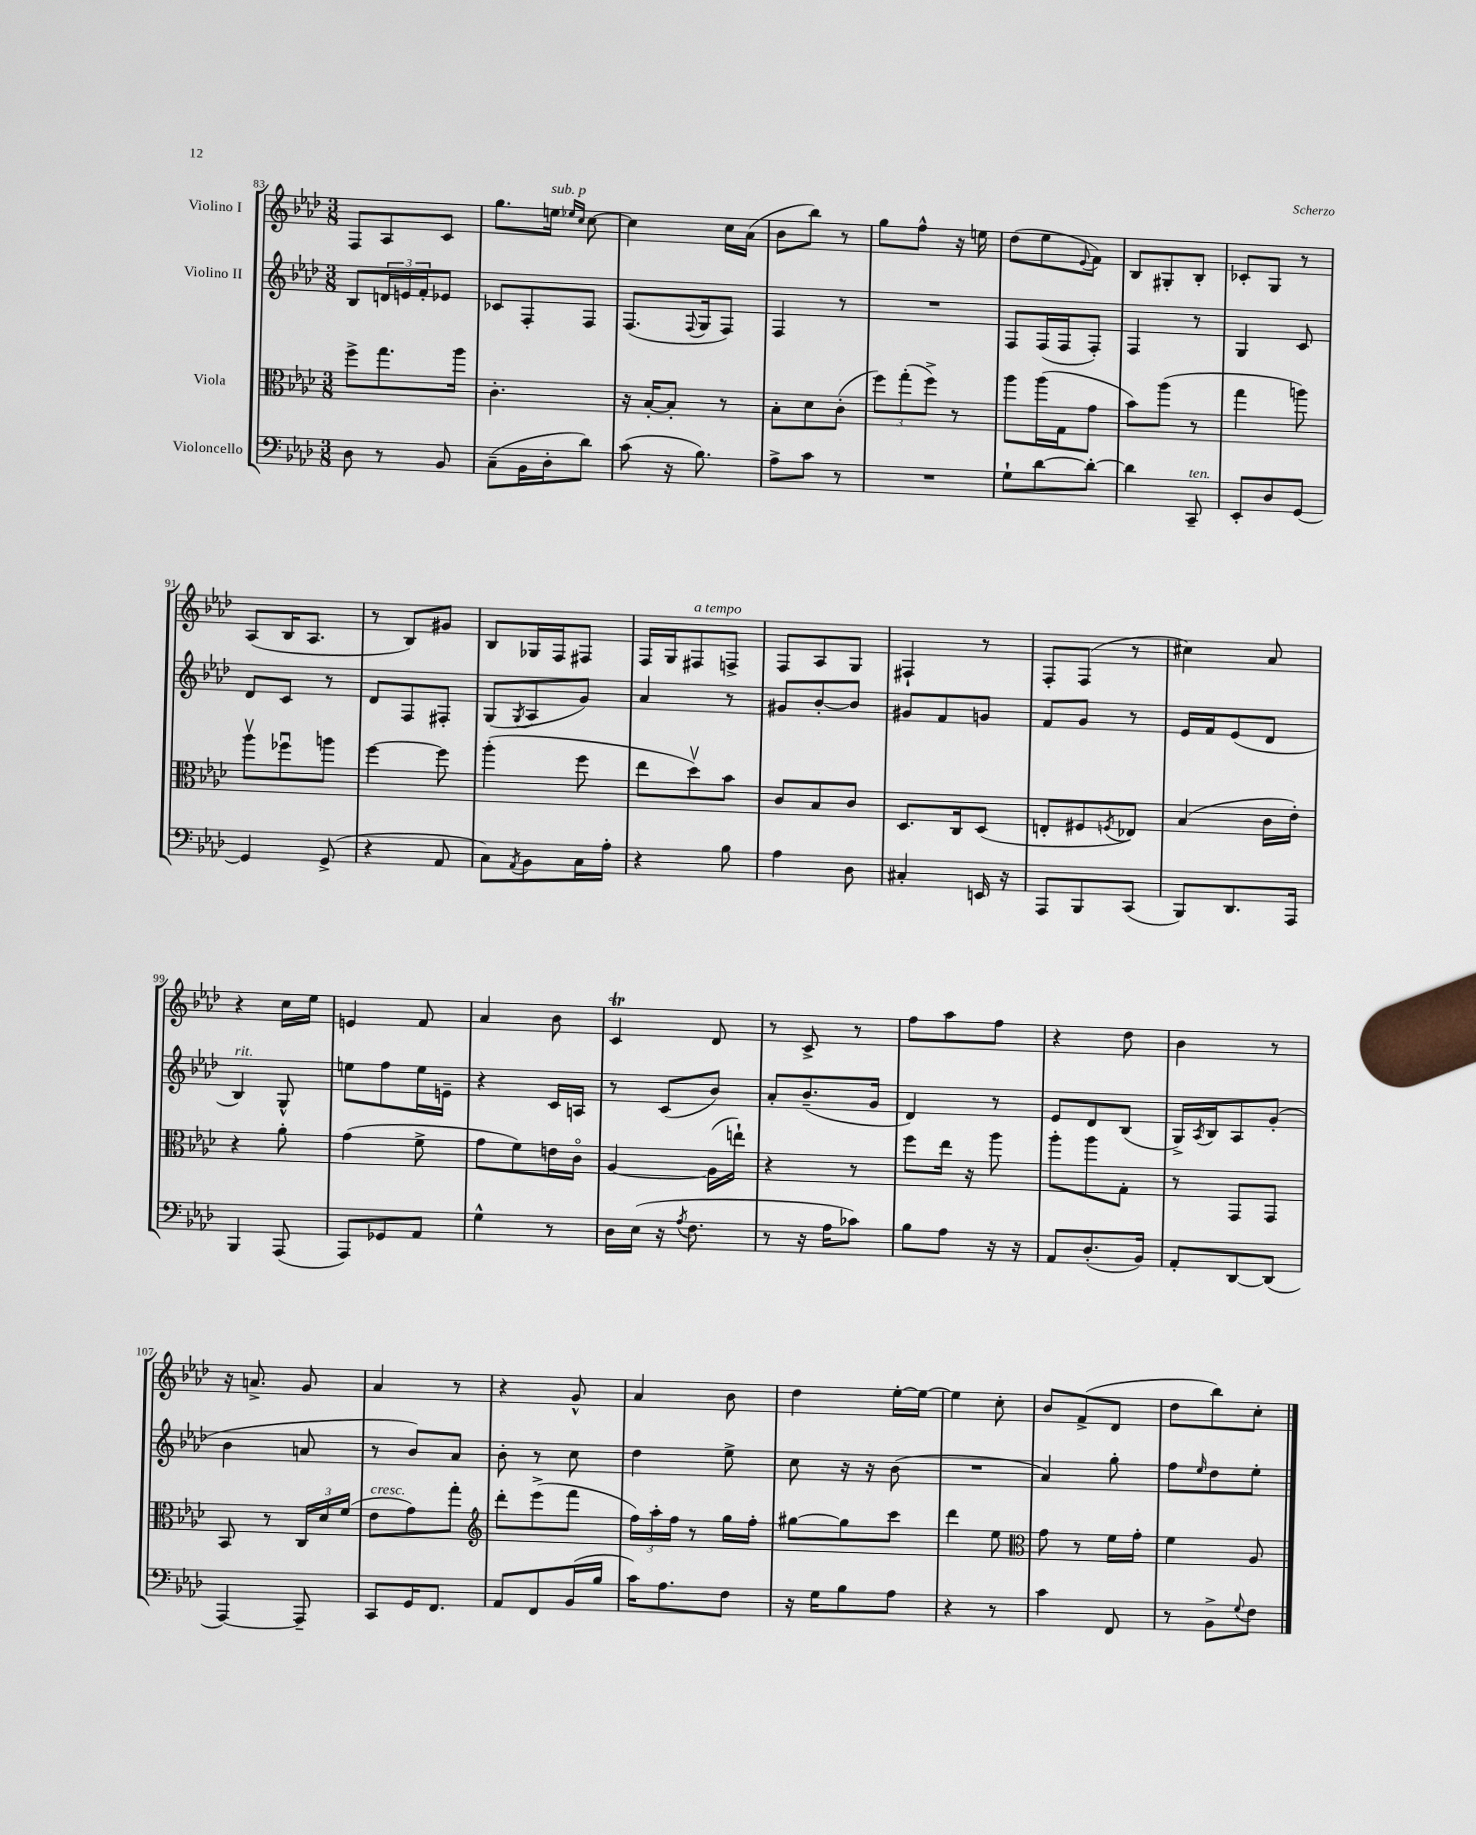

**kern	**kern	**kern	**kern
*staff4	*staff3	*staff2	*staff1
*clefF4	*clefC3	*clefG2	*clefG2
*k[b-e-a-d-]	*k[b-e-a-d-]	*k[b-e-a-d-]	*k[b-e-a-d-]
*M3/8	*M3/8	*M3/8	*M3/8
8D-	8ff^	8B-	8F
8r	8.gg	24d	8A-
.	.	24e	.
.	.	24f'	.
8BB-	.	8e-	8c
.	16aa-	.	.
=	=	=	=
(8C~	4.c'	8c-	8.gg
16BB-	.	8F'	.
16D-'	.	.	16ee
.	.	.	16qqee-
.	.	.	16qqcc
8d-)	.	8F	[8cc
=	=	=	=
(8c	16r	(8.F	4cc]
.	[16B-'	.	.
16r	8B-']	.	.
.	.	8qqF	.
8.B-)	.	16G	.
.	8r	8F)	16cc
.	.	.	(16a-
=	=	=	=
8A-^	8B-'	4F	8b-
8c	8d-	.	8bb-)
8r	(8c'	8r	8r
=	=	=	=
4.r	12ff)	4.r	8gg
.	(12gg'	.	.
.	.	.	8ff^^
.	12ff^)	.	.
.	8r	.	16r
.	.	.	16ee
=	=	=	=
8G`	8aa-	8F	(8dd-
[8d-	(16aa-	(16F	8ee-
.	16G	16F	.
.	.	.	8qqe-
8d-'_	8g	8F')	8f)
=	=	=	=
4d-]	8b-)	4F	8B-
.	(8aa-	.	8G#'
8CC~	8r	8r	8B-'
=	=	=	=
8EE-'	4gg	4G	8c-'
8D-	.	.	8G
[8GG	8aa)	8c	8r
=	=	=	=
4GG]	8aa-v	8d-	(8A-
.	8ff-u	8c	16B-
.	.	.	8.A-
(8GG^	8aa	8r	.
=	=	=	=
4r	[4ff	8d-	8r
.	.	8F	8B-)
8AA-	8ff]	8F#'	8g#
=	=	=	=
8C)	(4aa-'	(8G	8B-
8qAA-	.	8qG	.
8BB-	.	8A-	16G-
.	.	.	16F
16C	8ff	8g)	8F#
16A-'	.	.	.
=	=	=	=
4r	8ee-	4a-	16F
.	.	.	16G
.	8dd-v)	.	8F#
8B-	8b-	8r	8F^
=	=	=	=
4A-	8c	8g#	8F
.	8B-	[8b-'	8A-
8D-	8c	8b-]	8G
=	=	=	=
4C#'	8.D-	8g#	4F#`
.	.	8f	.
.	16C	.	.
16EE	(8D-	8g	8r
16r	.	.	.
=	=	=	=
8AAA-	8E'	8f	8F'
8BBB-	8F#	8g	(8F
.	8qF	.	.
(8CC	8E-)	8r	8r
=	=	=	=
8BBB-)	(4B-	16e-	4cc#)
.	.	16f	.
8.DD-	.	(8e-	.
.	16c	8d-	8a-
16AAA-	16e-')	.	.
=	=	=	=
4BBB-	4r	4B-)	4r
(8AAA-	8a-'	8G^^	16cc
.	.	.	16ee-
=	=	=	=
8AAA-)	(4g	8ee	4e
8GG-	.	8ff	.
8AA-	8f^	16ee	8f
.	.	16e~	.
=	=	=	=
4G^^	8g	4r	4a-
.	8f)	.	.
8r	16e	16c	8b-
.	16co	16A	.
=	=	=	=
16D-	[4A-	8r	4c
(16E-	.	.	.
16r	.	(8c	.
8qA-	.	.	.
8.F	.	.	.
.	(16A-]	8b-)	8d-
.	16ee`)	.	.
=	=	=	=
8r	4r	8a-'	8r
16r	.	(8.b-~	8c^
16A-	.	.	.
8c-)	8r	.	8r
.	.	16g	.
=	=	=	=
8B-	8ff	4d-)	8ff
8A-	16ee-	.	8aa-
.	16r	.	.
16r	8aa-	8r	8ff
16r	.	.	.
=	=	=	=
8AA-	8aa-'	8e-	4r
(8.D-'	8aa-	8d-	.
.	8G'	(8B-	8dd-
16BB-)	.	.	.
=	=	=	=
8AA-'	8r	16G^)	4b-
.	.	8qA-	.
.	.	16B-	.
[8DD-	8GG	8A-	.
(8DD-]	8GG	(8g'	8r
=	=	=	=
[4AAA-)	8BB-	4b-	16r
.	.	.	8.a^
.	8r	.	.
8AAA-~]	24C	8a	8g
.	24d-	.	.
.	(24f	.	.
=	=	=	=
8CC	8e-	8r	4a-
16GG	8g)	8b-)	.
8.FF	.	.	.
.	8gg'	8a-	8r
=	=	=	=
*	*clefG2	*	*
8AA-	8ddd-'	8b-'	4r
8FF	(8eee-^	8r	.
(16BB-	8fff	8cc	8g^^
16B-	.	.	.
=	=	=	=
16c)	24ff)	4dd-	4a-
.	24aa-'	.	.
8.A-	.	.	.
.	24ff	.	.
.	8r	.	.
8F	16gg	8ee-^	8b-
.	16ff'	.	.
=	=	=	=
16r	[8gg#	8cc	4dd-
16G	.	.	.
8B-	8gg#]	16r	.
.	.	16r	.
8A-	8ccc	(8b-	[16ee-'
.	.	.	16ee-_
=	=	=	=
4r	4ddd-	4.r	4ee-]
8r	8ee-	.	8cc'
=	=	=	=
*	*clefC3	*	*
4c	8g	4a-)	8b-
.	8r	.	(8f^
8FF	16f	8gg'	8d-
.	16g'	.	.
=	=	=	=
8r	4f	8ff	8dd-
.	.	16qqee-	.
8BB-^	.	8dd-	8bb-)
8qqG	.	.	.
8F	8A-	8ee-'	8cc'
==	==	==	==
*-	*-	*-	*-
